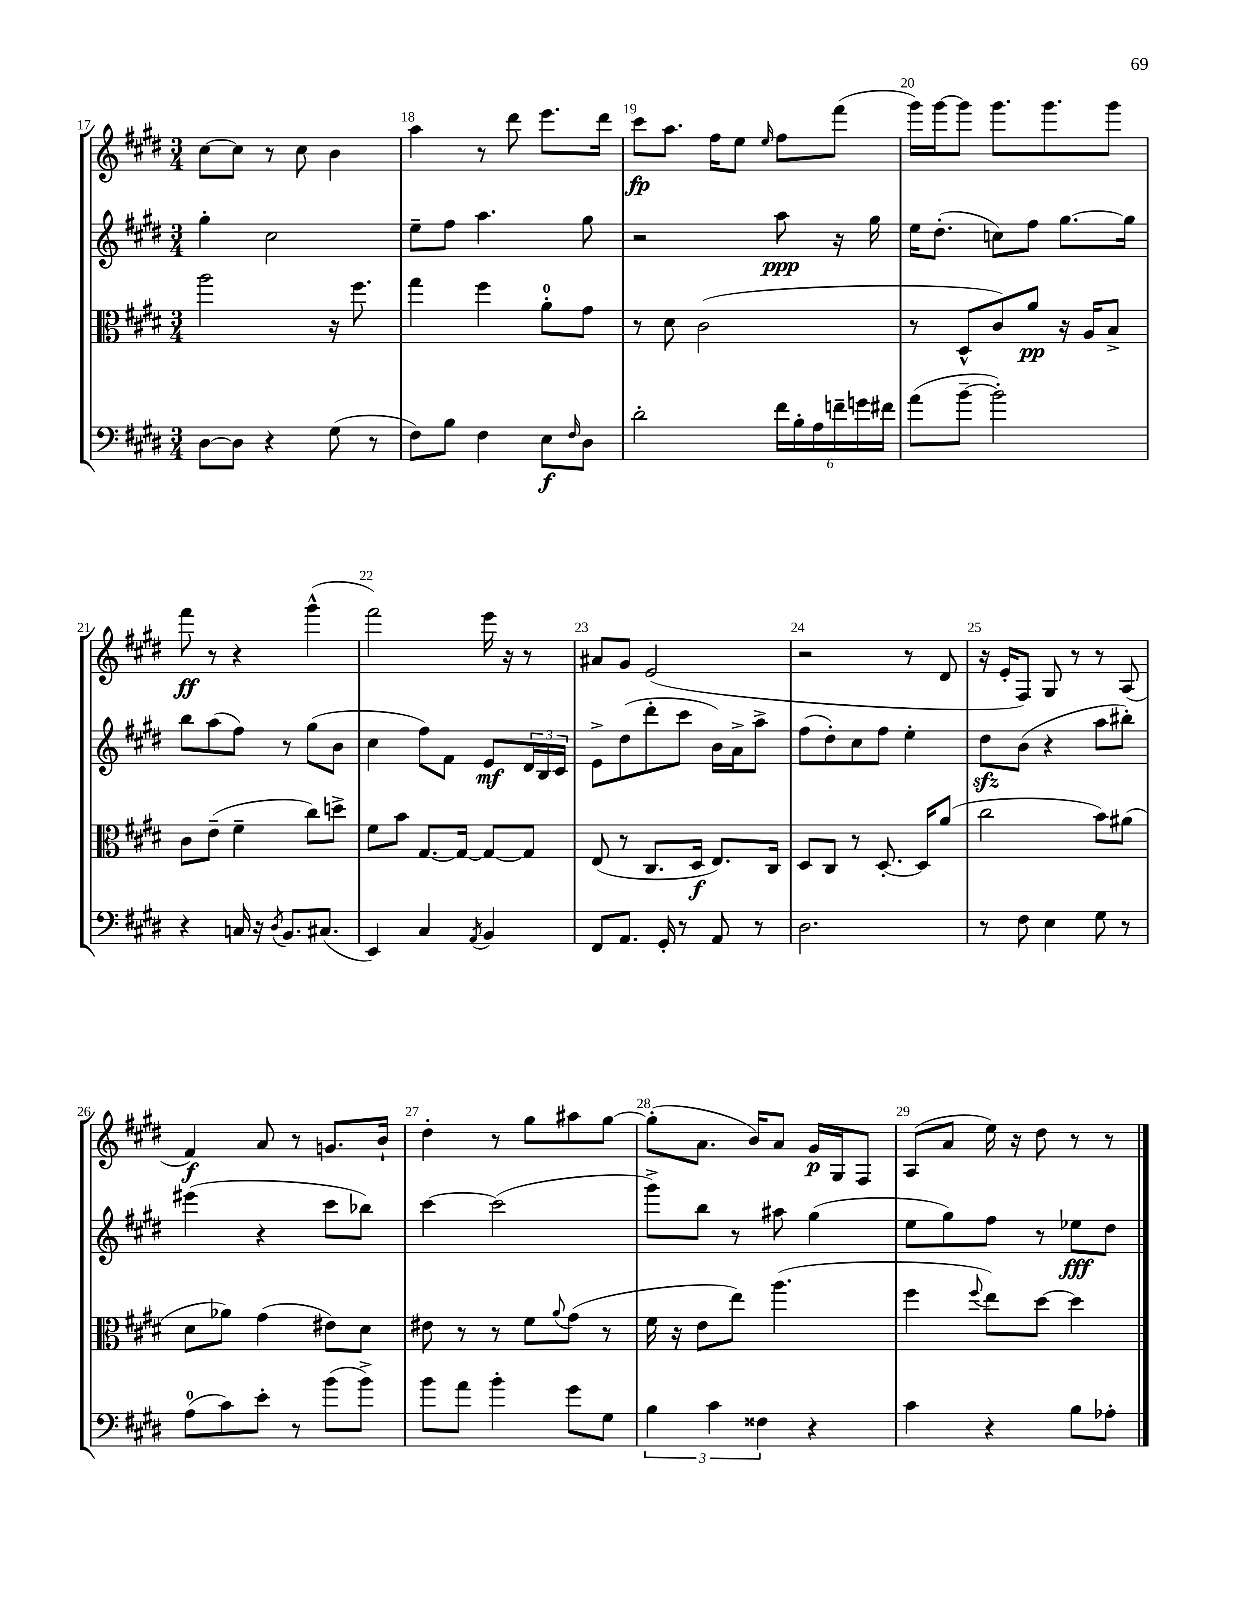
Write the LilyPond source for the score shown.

<<
\new StaffGroup <<
\new Staff = "s0" {
    \clef treble \key e \major \numericTimeSignature \time 3/4
    cis''8~ cis''8 r8 cis''8 b'4 |
    a''4 r8 dis'''8 e'''8. dis'''16 |
    cis'''8\fp a''8. fis''16 e''8 \grace { e''16 } fis''8 fis'''8( |
    gis'''16) gis'''16~ gis'''8 gis'''8. gis'''8. gis'''8 |
    fis'''8\ff r8 r4 gis'''4-^( |
    fis'''2) e'''16 r16 r8 |
    ais'8 gis'8 e'2( |
    r2 r8 dis'8 |
    r16 e'16-. fis8) gis8 r8 r8 a8( |
    fis'4\f) a'8 r8 g'8. b'16-! |
    dis''4-. r8 gis''8 ais''8 gis''8~ |
    gis''8-.( a'8. b'16) a'8 gis'16\p gis16 fis8 |
    a8( a'8 e''16) r16 dis''8 r8 r8 \bar "|." |
}
\new Staff = "s1" {
    \clef treble \key e \major \numericTimeSignature \time 3/4
    gis''4-. cis''2 |
    e''8-- fis''8 a''4. gis''8 |
    r2 a''8\ppp r16 gis''16 |
    e''16 dis''8.-.( c''8) fis''8 gis''8.~ gis''16 |
    b''8 a''8( fis''8) r8 gis''8( b'8 |
    cis''4 fis''8) fis'8 e'8\mf \tuplet 3/2 { dis'16 b16 cis'16 } |
    e'8-> dis''8( dis'''8-. cis'''8 b'16) a'16-> a''8-> |
    fis''8( dis''8-.) cis''8 fis''8 e''4-. |
    dis''8\sfz b'8( r4 a''8 bis''8-.) |
    eis'''4( r4 cis'''8 bes''8) |
    cis'''4~ cis'''2( |
    gis'''8->) b''8 r8 ais''8 gis''4( |
    e''8 gis''8) fis''8 r8 ees''8\fff dis''8 \bar "|." |
}
\new Staff = "s2" {
    \clef alto \key e \major \numericTimeSignature \time 3/4
    a''2 r16 fis''8. |
    gis''4 fis''4 a'8-0-. gis'8 |
    r8 dis'8 cis'2( |
    r8 dis8-^ cis'8) a'8\pp r16 a16 b8-> |
    cis'8 e'8--( fis'4-- cis''8) d''8-> |
    fis'8 b'8 gis8.~ gis16~ gis8~ gis8 |
    e8( r8 cis8. dis16\f e8.) cis16 |
    dis8 cis8 r8 dis8.~-. dis16 a'8( |
    cis''2 b'8) ais'8( |
    dis'8 aes'8) gis'4( eis'8) dis'8 |
    eis'8 r8 r8 fis'8 \appoggiatura { a'8 } gis'8( r8 |
    fis'16 r16 e'8 e''8) a''4.( |
    fis''4 \appoggiatura { fis''8 } e''8) dis''8~ dis''4 \bar "|." |
}
\new Staff = "s3" {
    \clef bass \key e \major \numericTimeSignature \time 3/4
    dis8~ dis8 r4 gis8( r8 |
    fis8) b8 fis4 e8\f \grace { fis16 } dis8 |
    dis'2-. \tuplet 6/4 { fis'16 b16-. a16 f'16-- g'16 fis'16 } |
    a'8( b'8~-- b'2-.) |
    r4 c16 r16 \acciaccatura { dis8 } b,8. cis8.( |
    e,4) cis4 \acciaccatura { a,8 } b,4 |
    fis,8 a,8. gis,16-. r8 a,8 r8 |
    dis2. |
    r8 fis8 e4 gis8 r8 |
    a8-0( cis'8) e'8-. r8 b'8( b'8->) |
    b'8 a'8 b'4-. gis'8 gis8 |
    \tuplet 3/2 { b4 cis'4 fisis4 } r4 |
    cis'4 r4 b8 aes8-. \bar "|." |
}
>>
>>
\layout { \context { \Score currentBarNumber = #17 \override BarNumber.break-visibility = ##(#f #t #t) barNumberVisibility = #all-bar-numbers-visible } }
